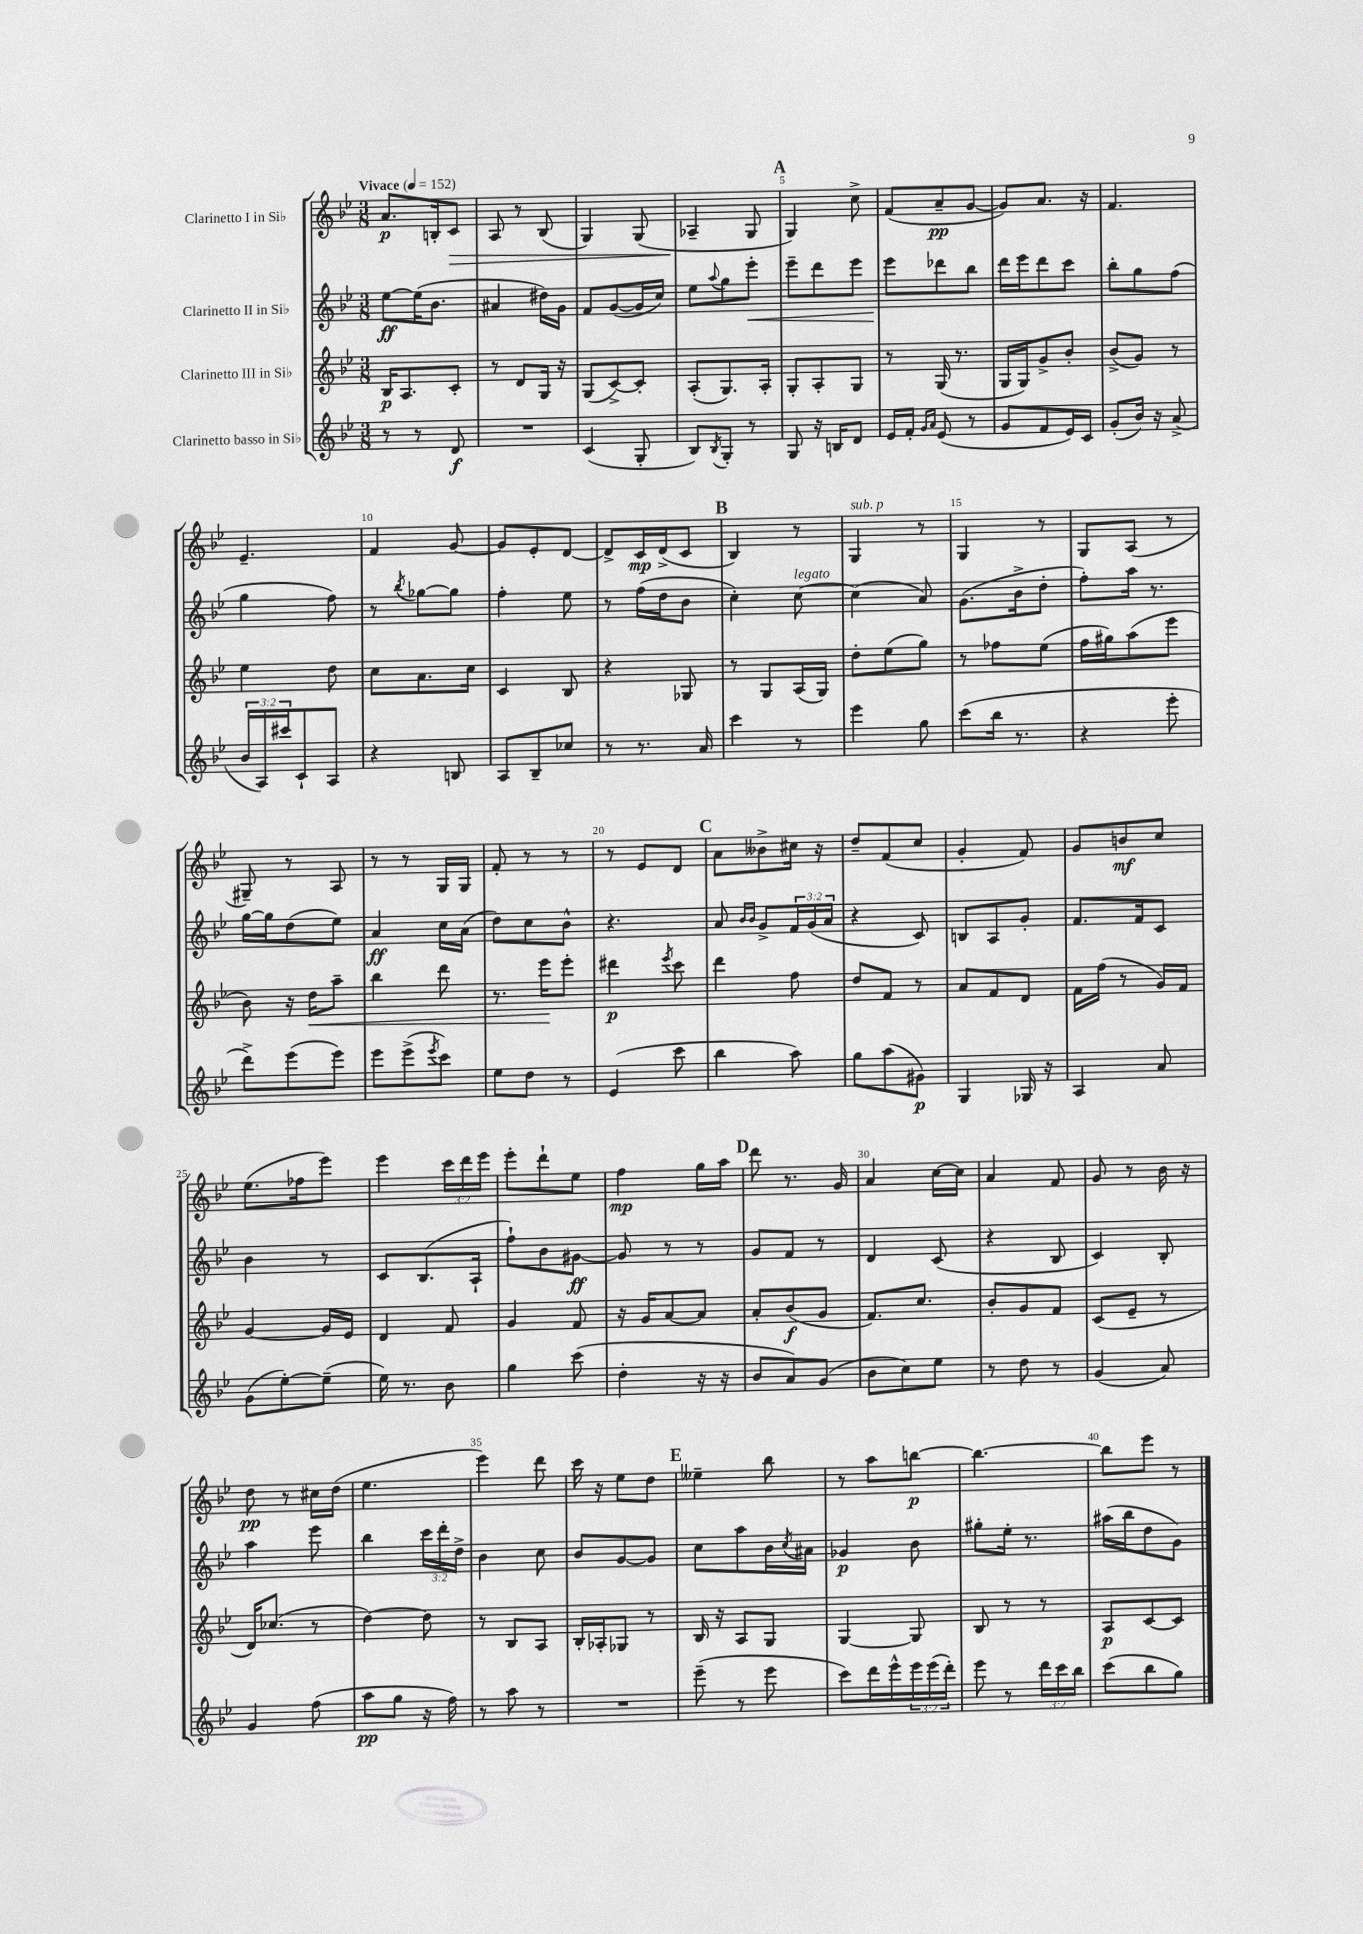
<<
\new StaffGroup <<
\new Staff = "s0" \with { instrumentName = "Clarinetto I in Sib" } {
    \clef treble \key bes \major \numericTimeSignature \time 3/8 \override Staff.TupletNumber.text = #tuplet-number::calc-fraction-text \tempo "Vivace" 4 = 152
    a'8.\p b16-. c'8\> |
    a8 r8 bes8( |
    g4) g8( |
    aes4--\! g8 |
    \mark \markup { \bold "A" } g4) c''8-> |
    f'8( a'8--\pp g'8~ |
    g'8) a'8. r16 |
    f'4. |
    ees'4.-- |
    f'4 g'8~ |
    g'8 ees'8-. d'8~ |
    d'8-> c'16\mp d'16->( c'8 |
    \mark \markup { \bold "B" } bes4) r8 |
    g4^\markup { \italic "sub. p" } r8 |
    g4 r8 |
    g8 a8( r8 |
    gis8--) r8 a8 |
    r8 r8 g16 g16 |
    f'8-. r8 r8 |
    r8 ees'8 d'8 |
    \mark \markup { \bold "C" } a'8 beses'8-> cis''16 r16 |
    d''8-- f'8( c''8 |
    g'4-. f'8) |
    g'8 b'8\mf c''8 |
    ees''8.( fes''16 ees'''8) |
    ees'''4 \tuplet 3/2 { c'''16 d'''16 ees'''16 } |
    ees'''8-. d'''8-! ees''8 |
    f''4\mp g''16 a''16 |
    \mark \markup { \bold "D" } d'''8 r8. g'16 |
    a'4 c''16~ c''16 |
    a'4 f'8 |
    g'8 r8 bes'16 r16 |
    d''8\pp r8 cis''16 d''16( |
    ees''4. |
    ees'''4) d'''8 |
    c'''16 r16 ees''8 d''8 |
    \mark \markup { \bold "E" } eeses''4-- bes''8 |
    r8 a''8 b''8~\p |
    b''4.~ |
    b''8 ees'''8 r8 \bar "|." |
}
\new Staff = "s1" \with { instrumentName = "Clarinetto II in Sib" } {
    \clef treble \key bes \major \numericTimeSignature \time 3/8 \override Staff.TupletNumber.text = #tuplet-number::calc-fraction-text
    ees''8~\ff ees''16( bes'8. |
    ais'4 dis''16) g'16 |
    f'8 g'8~( g'16 c''16) |
    ees''8 \appoggiatura { a''8 } g''8 ees'''8-.\< |
    \mark \markup { \bold "A" } ees'''8-- d'''8 ees'''8 |
    ees'''8\! des'''8 bes''8 |
    d'''16 ees'''16 d'''8 c'''8 |
    bes''8-. g''8 f''8( |
    g''4 f''8) |
    r8 \acciaccatura { bes''8 } ges''8~ ges''8 |
    f''4-. ees''8 |
    r8 f''16( d''16 bes'8 |
    \mark \markup { \bold "B" } c''4-.) c''8~^\markup { \italic "legato" } |
    c''4( a'8) |
    g'8.( bes'16-> d''8-. |
    f''8-.) a''16 r8. |
    g''16~ g''16 d''8( ees''8) |
    a'4\ff c''16 a'16( |
    d''8) c''8 bes'8-^ |
    r4. |
    \mark \markup { \bold "C" } a'8 \grace { bes'16 bes'16 } g'8-> \tuplet 3/2 { f'16 g'16( a'16 } |
    r4 c'8) |
    b8 a8 g'8-. |
    f'8. f'16 c'8 |
    bes'4 r8 |
    c'8 bes8.( a16-! |
    f''8-!) bes'8 gis'8~\ff |
    gis'8 r8 r8 |
    \mark \markup { \bold "D" } g'8 f'8 r8 |
    d'4 c'8( |
    r4 bes8 |
    c'4) bes8-. |
    a''4 ees'''8 |
    bes''4 \tuplet 3/2 { c'''16 d'''16-. d''16-> } |
    bes'4 c''8 |
    bes'8 g'8~ g'8 |
    \mark \markup { \bold "E" } c''8 a''8 bes'16 \acciaccatura { c''8 } ais'16 |
    ges'4\p bes'8 |
    gis''8-. ees''16-. r8. |
    ais''16( bes''16 d''8 g'8) \bar "|." |
}
\new Staff = "s2" \with { instrumentName = "Clarinetto III in Sib" } {
    \clef treble \key bes \major \numericTimeSignature \time 3/8
    bes16\p a8. c'8-. |
    r8 d'8 g16 r16 |
    g8( c'8~->) c'8-. |
    a8-.( g8.) a16-. |
    \mark \markup { \bold "A" } g8-. a8-. g8 |
    r8 g16( r8. |
    g16 g16) g'8-> bes'8-. |
    bes'8->( g'8) r8 |
    ees''4 d''8 |
    c''8 a'8. c''16 |
    c'4 bes8 |
    r4 ges8 |
    \mark \markup { \bold "B" } r8 g8 a16( g16) |
    d''8-. ees''8( g''8) |
    r8 fes''8 ees''8( |
    f''16 gis''16) a''8( ees'''8 |
    bes'8) r16 d''16\< a''8-- |
    bes''4 d'''8 |
    r8. ees'''16\! ees'''8-. |
    dis'''4\p \acciaccatura { ees'''8 } c'''8 |
    \mark \markup { \bold "C" } d'''4 f''8 |
    d''8 f'8 r8 |
    a'8 f'8 d'8 |
    f'16 f''16( r8 g'16) f'16 |
    g'4~ g'16 ees'16 |
    d'4 f'8 |
    g'4 f'8 |
    r16 g'16 a'8~ a'8 |
    \mark \markup { \bold "D" } a'8-. bes'8\f( g'8 |
    f'8.) c''8. |
    bes'8-. g'8 f'8 |
    c'8( ees'8-- r8 |
    d'16) ces''8.( r8 |
    d''4~) d''8 |
    r8 bes8 a8 |
    bes16-. aes16-. ges8 r8 |
    \mark \markup { \bold "E" } bes16 r16 a8 g8 |
    g4~ g8 |
    bes8 r8 r8 |
    a8\p c'8~ c'8 \bar "|." |
}
\new Staff = "s3" \with { instrumentName = "Clarinetto basso in Sib" } {
    \clef treble \key bes \major \numericTimeSignature \time 3/8 \override Staff.TupletNumber.text = #tuplet-number::calc-fraction-text
    r8 r8 d'8\f |
    R4. |
    c'4( g8-. |
    bes8) \acciaccatura { bes8 } g8-. r8 |
    \mark \markup { \bold "A" } g8 r16 b16 d'8 |
    ees'16 f'16-. \grace { g'16 a'16 } ees'8( r8 |
    g'8 f'8 ees'16) c'16 |
    g'8-.( bes'16) r16 a'8->( |
    \tuplet 3/2 { bes'16 a16) cis'''16 } c'8-! a8 |
    r4 b8 |
    a8 bes8-- ces''8 |
    r8 r8. a'16 |
    \mark \markup { \bold "B" } c'''4 r8 |
    ees'''4 g''8 |
    c'''8( bes''16 r8. |
    r4 ees'''8-. |
    d'''8->) ees'''8( ees'''8) |
    ees'''8 ees'''8->( \acciaccatura { ees'''8 } c'''8) |
    ees''8 d''8 r8 |
    ees'4( c'''8 |
    \mark \markup { \bold "C" } bes''4 a''8) |
    g''8 a''8( gis'8\p) |
    g4 ges16 r16 |
    a4 a'8 |
    g'8( ees''8~-.) ees''8--( |
    ees''16) r8. bes'8 |
    g''4 c'''8( |
    d''4-. r16 r16 |
    \mark \markup { \bold "D" } bes'8 a'8) g'8( |
    bes'8 c''8) ees''8 |
    r8 d''8 r8 |
    g'4( a'8) |
    g'4 f''8( |
    a''8\pp g''8 r16 f''16) |
    r8 a''8 r8 |
    R4. |
    \mark \markup { \bold "E" } ees'''8--( r8 ees'''8 |
    c'''8) d'''16 ees'''16-^ \tuplet 3/2 { ees'''16 ees'''16( d'''16-.) } |
    ees'''8 r8 \tuplet 3/2 { d'''16 c'''16 bes''16 } |
    c'''8( bes''8 g''8) \bar "|." |
}
>>
>>
\layout { \context { \Score \override BarNumber.break-visibility = ##(#f #t #t) barNumberVisibility = #(every-nth-bar-number-visible 5) } }
